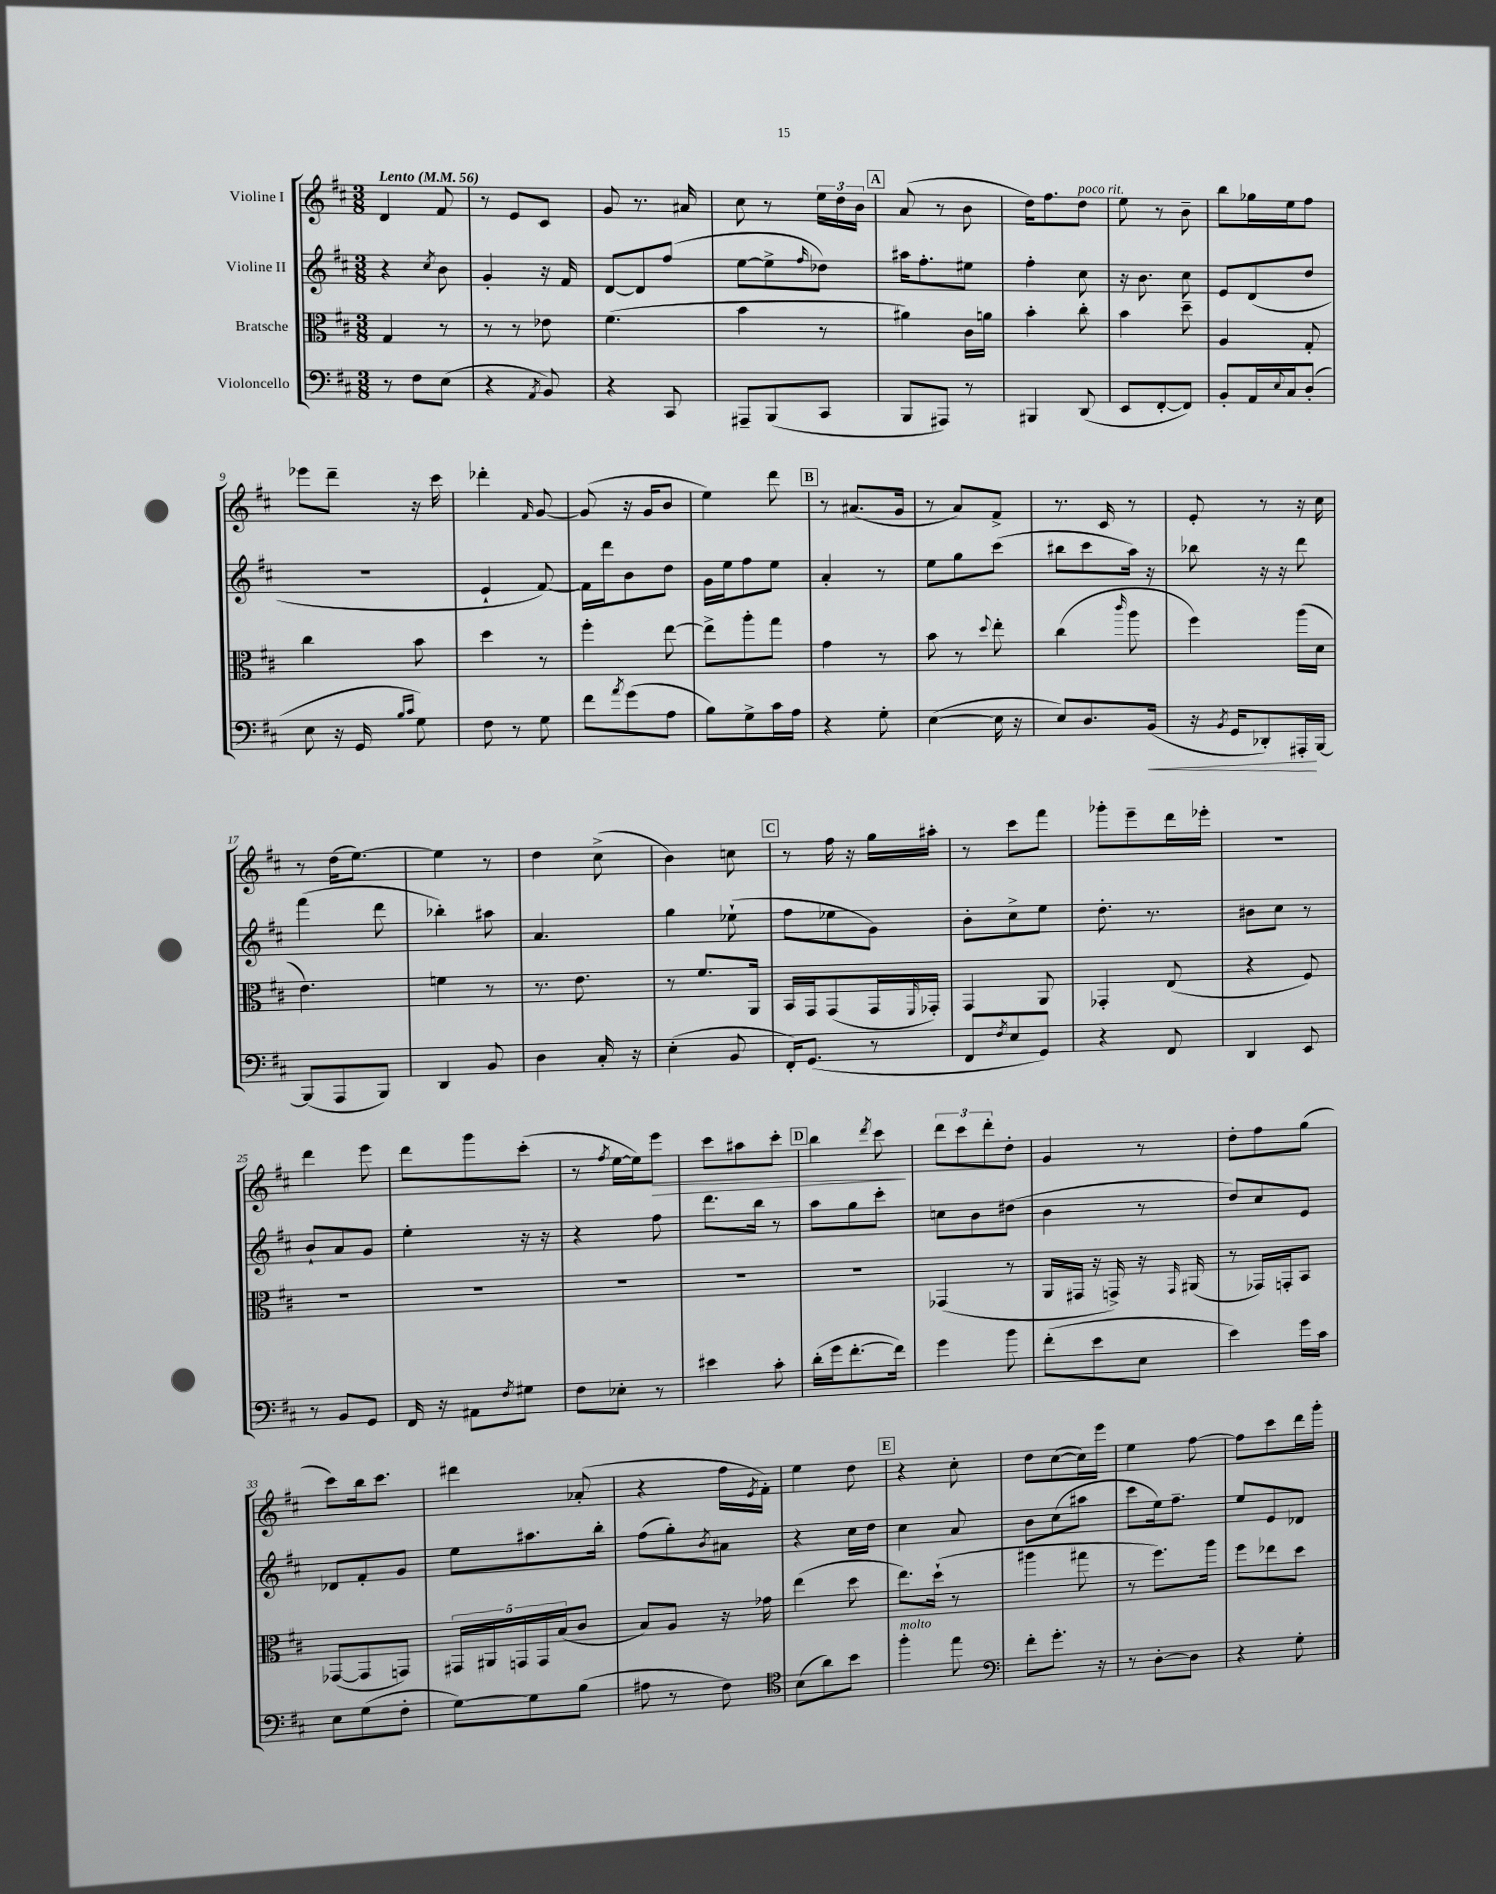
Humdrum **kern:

**kern	**kern	**kern	**kern
*staff4	*staff3	*staff2	*staff1
*clefF4	*clefC3	*clefG2	*clefG2
*k[f#c#]	*k[f#c#]	*k[f#c#]	*k[f#c#]
*M3/8	*M3/8	*M3/8	*M3/8
*MM56	*MM56	*MM56	*MM56
8r	4G/	4r	4d/
8F#\L	.	.	.
.	.	8qcc#/	.
(8E\J	8r	8b\	8f#/
=	=	=	=
4r	8r	4g'/	8r
.	8r	.	8e/L
8qAA/	.	.	.
8BB/)	8e-\	16r	8c#/J
.	.	16f#/	.
=	=	=	=
4r	(4.f#\	[8d/L	8g/
.	.	8d/]	8.r
8CC#/	.	(8ff#/J	.
.	.	.	16a#/
=	=	=	=
8AAA#~/L	4b\	[8ee\L	8cc#\
(8BBB/	.	8ee^\]	8r
.	.	16qqff#/	.
8CC#/J	8r	8dd-\J)	24ee\LL
.	.	.	24dd\
.	.	.	24b\JJ
=	=	=	=
8BBB/L	4a#\)	16aa#\LK	(8a/
.	.	8.ff#'\	.
8AAA#/J)	.	.	8r
8r	16c#\LL	8ee#\J	8b\
.	16a\JJ	.	.
=	=	=	=
4BBB#/	4b'\	4ff#'\	16dd\LK)
.	.	.	8.ff#\
(8DD/	8cc#'\	8cc#\	8dd\J
=	=	=	=
8EE/L	4b\	16r	8ee\
.	.	8.b\	.
[8FF#'/	.	.	8r
8FF#/]J)	8dd~\	8cc#\	8b~\
=	=	=	=
8BB'/L	4A/	8e/L	8bb\L
16AA/L	.	(8d/	16gg-\L
8qqE/	.	.	.
16C#/J	.	.	16ee\J
(8D'/J	8G'/	8dd/J	8ff#\J
=	=	=	=
8E\	4cc#\	4.r	8eee-\L
16r	.	.	8ddd~\J
16GG/	.	.	.
16qqB/LL	.	.	.
16qqc#/JJ	.	.	.
8G\)	8b\	.	16r
.	.	.	16ccc#\
=	=	=	=
8F#\	4dd\	4e`/	4ddd-'\
8r	.	.	.
.	.	.	16qqf#/
8G\	8r	[8f#/)	[8g/
=	=	=	=
8f#\L	4ff#'\	16f#\]LL	(8g/]
.	.	16ddd\J	.
8qa/	.	.	.
(8g\	.	8b\	16r
.	.	.	16g/LK
8A\J	[8ee\	8dd\J	8b/J
=	=	=	=
8B\L)	8ee^\]L	16g\LL	4ee\)
.	.	16ee\J	.
8G^\	8aa'\	8ff#\	.
16c#\L	8gg\J	8ee\J	8ddd\
16A\JJ	.	.	.
=	=	=	=
4r	4g\	4a'/	8r
.	.	.	(8.a#/L
8G'\	8r	8r	.
.	.	.	16g/Jk
=	=	=	=
([4E\	8b\	8ee\L	8r
.	8r	8gg\	8a/L)
.	8qqdd/	.	.
16E\]	8ee'\	(8ccc#\J	8f#^/J
16r	.	.	.
=	=	=	=
8E/L)	(4cc#\	8bb#\L	8.r
8.D/	.	8ccc#\	.
.	.	.	16c#/
.	16qqccc#/	.	.
.	8aa\	16aa\Jk)	8r
(16BB/Jk	.	16r	.
=	=	=	=
16r	4ff#\)	8bb-\	8e'/
8qBB/	.	.	.
16GG/LK	.	.	.
8DD-'/)	.	16r	8r
.	.	16r	.
16AAA#'/L	(16aa\LL	8ddd\	16r
[16BBB/JJ	16d\JJ	.	16cc#\
=	=	=	=
(8BBB/]L	4.e\)	(4fff#\	8r
8AAA/	.	.	(16dd\LK
.	.	.	[8.ee\J)
8BBB/J)	.	8ddd\	.
=	=	=	=
4DD/	4f\	4bb-'\)	4ee\]
8BB/	8r	8aa#\	8r
=	=	=	=
4D\	8.r	4.a/	4dd\
.	8.e\	.	.
16C#'/	.	.	(8cc#^\
16r	.	.	.
=	=	=	=
(4E'\	8r	4gg\	4b\)
.	8.f#/L	.	.
8BB/	.	(8ee-`\	8cc\
.	16AA/Jk	.	.
=	=	=	=
16FF#'/LK)	16BB/LL	8ff#\L	8r
(8.GG/J	16GG/J	.	.
.	(8GG/	8ee-\	16ff#\
.	.	.	16r
8r	16GG/L	8g\J)	16gg\LL
.	16qqFF#/	.	.
.	16GG-'/JJ)	.	16aa#'\JJ
=	=	=	=
8FF#/L	4GG/	8b'\L	8r
8qF#/	.	.	.
8E/	.	8cc#^\	8ccc#\L
8GG/J)	8AA/	8ee\J	8fff#\J
=	=	=	=
4r	4GG-'/	8.dd'\	8ggg-'\L
.	.	.	8eee~\
.	.	8.r	.
8FF#/	(8E/	.	16ddd\L
.	.	.	16eee-'\JJ
=	=	=	=
4DD/	4r	8b#\L	4.r
.	.	8cc#\J	.
8EE/	8F#/)	8r	.
=	=	=	=
8r	4.r	8b`/L	4ddd\
8BB/L	.	8a/	.
8GG/J	.	8g/J	8eee\
=	=	=	=
16FF#/	4.r	4ee'\	8ddd\L
16r	.	.	.
8AA#\L	.	.	8ggg\
8qF#/	.	.	.
8G#\J	.	16r	(8ccc#'\J
.	.	16r	.
=	=	=	=
8F#\L	4.r	4r	8r
.	.	.	8qff#/
8E-'\J	.	.	[16ee\LL
.	.	.	16ee\]J)
8r	.	8ff#\	8eee\J
=	=	=	=
4e#\	4.r	8.ddd\L	8ccc#\L
.	.	.	8aa#\
.	.	16bb\Jk	.
8c#'\	.	8r	8ccc#'\J
=	=	=	=
(16d'\LL	4.r	8aa\L	4bb\
16g\J	.	.	.
[8.f#'\	.	8gg\	.
.	.	.	8qddd/
.	.	8ccc#'\J	8ccc#\
16f#\]Jk)	.	.	.
=	=	=	=
4g\	(4GG-/	8cc\L	12ddd\L
.	.	.	12ccc#\
.	.	8b\	.
.	.	.	12ddd'\
8b\	8r	(8dd#\J	8dd'\J
=	=	=	=
(8f#'\L	16AA/LL	4b\	4g/
.	16GG#/JJ	.	.
8e\	16r	.	.
.	16GG^/)	.	.
8E\J	16r	8r	8r
.	16qqGG/	.	.
.	(16AA#/	.	.
=	=	=	=
4e\)	8r	8dd/L)	8dd'\L
.	16GG-/LL)	8cc#/	8ff#\
.	16GG'/J	.	.
16g\LL	8BB/J	8e/J	(8gg\J
16c#\JJ	.	.	.
=	=	=	=
8E\L	([8GG-/L	8d-/L	8ccc#\L)
(8G\	8GG-/]	8f#'/	16bb\k
.	.	.	8.ccc#\J
8F#'\J	8GG/J)	8g/J	.
=	=	=	=
[8G\L)	20GG#/LL	8ee\L	4ddd#\
.	20AA#/	.	.
.	20GG/	.	.
8G\]	.	8.aa#\	.
.	20GG/	.	.
.	(20B/J	.	.
(8B\J	8c#/J	.	(8a-'/
.	.	16bb'\Jk	.
=	=	=	=
8A#\	8B/L)	(8ff#\L	4r
8r	8A/J	8gg'\)	.
.	.	8qb/	.
8F#\)	16r	8a#\J	16ff#\LL
.	.	.	8qe/
.	16g-\	.	16f#'\JJ)
=	=	=	=
*clefC4	*	*	*
(8B\L	(4ee\	4r	4ee\
8a\)	.	.	.
8b\J	8dd\	16cc#\LL	8dd\
.	.	16dd\JJ	.
=	=	=	=
4ff#'\	8.ee\L)	4cc#\	4r
.	(16dd`\Jk	.	.
8ee\	8r	8a/	8cc#'\
=	=	=	=
*clefF4	*	*	*
8f#'\L	4aa#\	8b\L	8dd\L
8.g'\J	.	(8cc#\	([8cc#\
.	8gg#\	8aa#\J	16cc#\]L)
16r	.	.	16eee\JJ
=	=	=	=
8r	8r	8ccc#\L	4ee\
[8D'\L	8.ff#\L)	16ee\k)	.
.	.	8.ff#~\J	.
8D\]J	.	.	[8ff#\
.	16aa\Jk	.	.
=	=	=	=
4r	8ff#\L	8ee/L	8ff#\]L
.	8ee-\	8e/	8ccc#\
8G'\	8dd\J	8d-/J	16ddd\L
.	.	.	16ggg'\JJ
==	==	==	==
*-	*-	*-	*-
